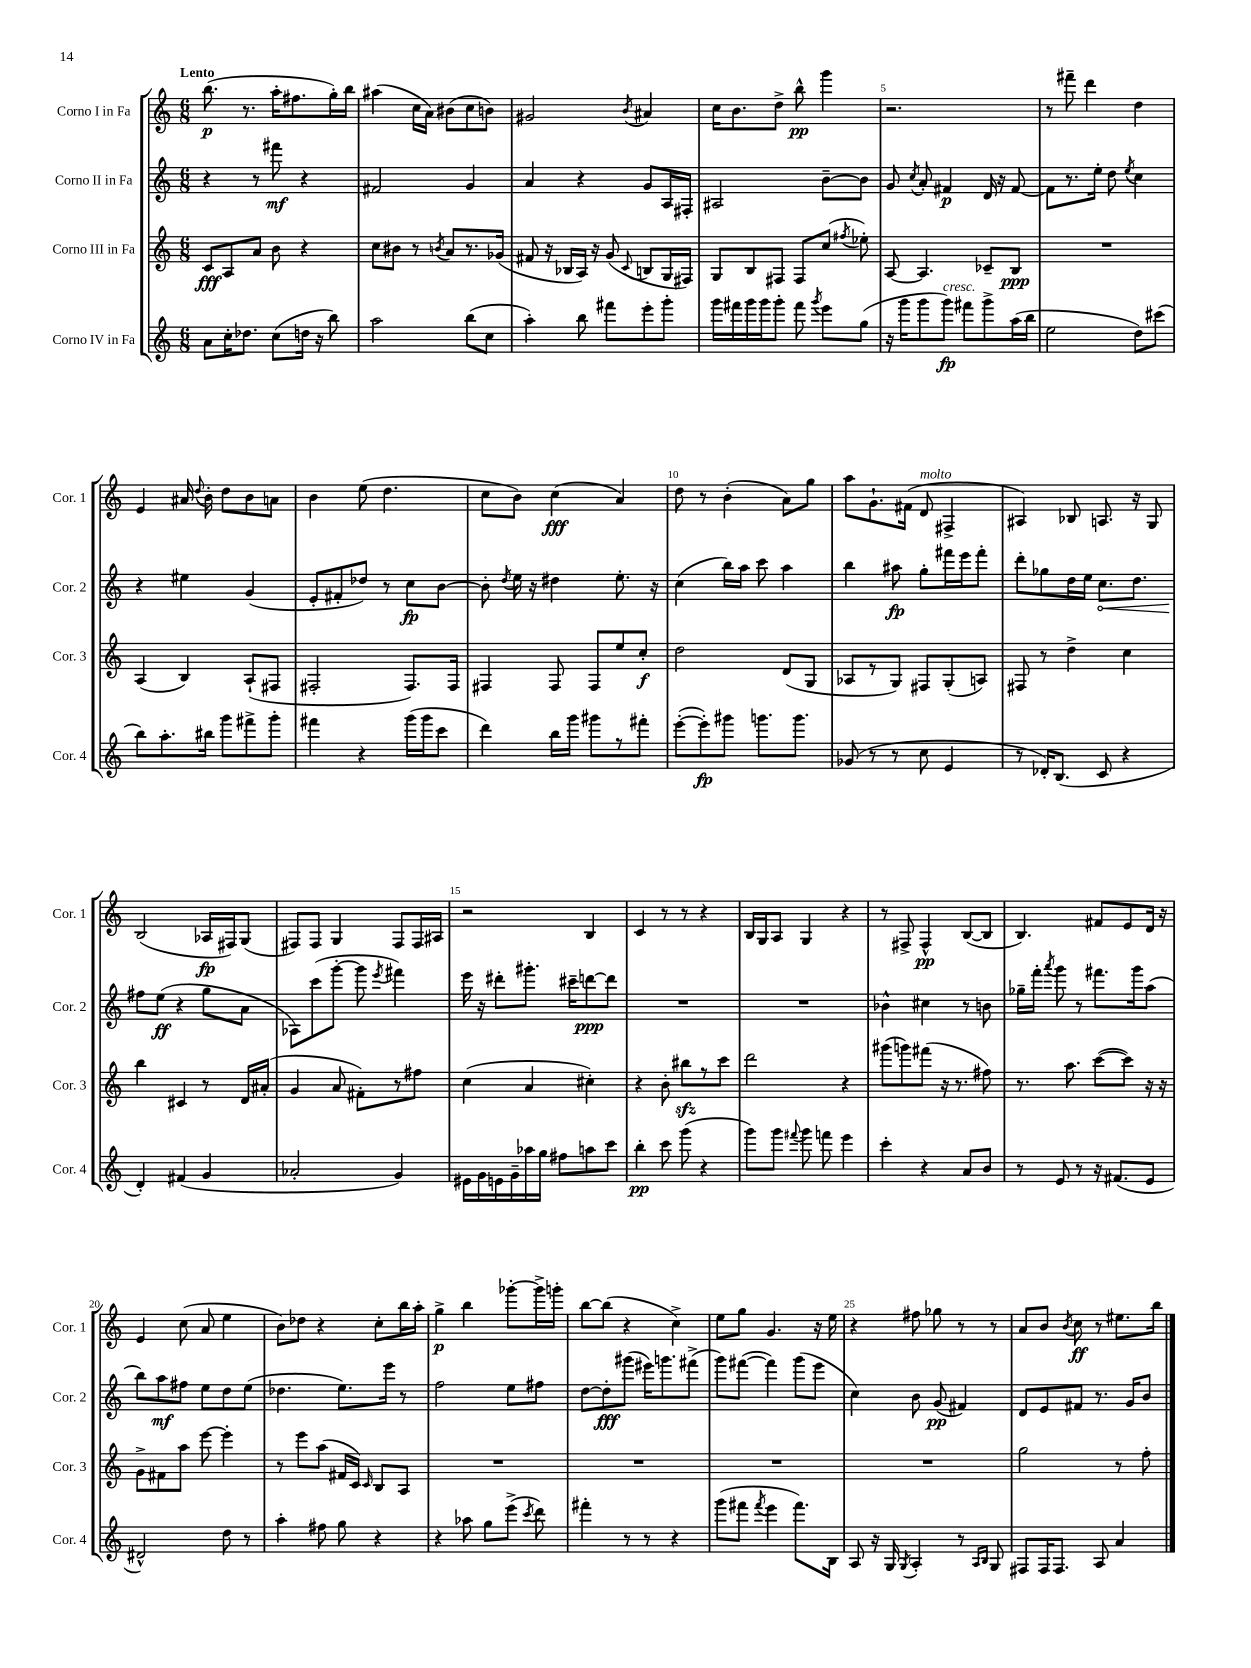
<<
\new StaffGroup <<
\new Staff = "s0" \with { instrumentName = "Corno I in Fa" shortInstrumentName = "Cor. 1" } {
    \clef treble \key c \major \numericTimeSignature \time 6/8 \tempo "Lento"
    \autoBeamOff b''8.\p( r8. a''16[-. fis''8. g''16-.) b''16] |
    ais''4( c''16[ a'16]) bis'8[( c''8 b'8]) |
    gis'2 \acciaccatura { b'8 } ais'4 |
    c''16[ b'8. d''8]-> b''8-^\pp g'''4 |
    r2. |
    r8 fis'''8-- d'''4 d''4 |
    e'4 ais'16 \appoggiatura { d''8 } b'16-. d''8[ b'8 a'8] |
    b'4 e''8( d''4. |
    c''8[ b'8]) c''4\fff( a'4) |
    d''8 r8 b'4-.( a'8[) g''8] |
    a''8[ g'8.-! fis'16]( d'8^\markup { \italic "molto" } fis4-> |
    ais4) bes8 a8. r16 g8 |
    b2( aes16[\fp fis16) g8]( |
    fis8[) fis8] g4 fis8[ fis16 ais16] |
    r2 b4 |
    c'4 r8 r8 r4 |
    b16[ g16 a8] g4 r4 |
    r8 fis8-> fis4-^\pp b8[~( b8] |
    b4.) fis'8[ e'8 d'16] r16 |
    e'4 c''8( a'8 e''4 |
    b'8[) des''8] r4 c''8[-. b''16 a''16]-. |
    g''4->\p b''4 ges'''8[~-. ges'''16-> g'''16]-. |
    b''8[~ b''8]( r4 c''4->) |
    e''8[ g''8] g'4. r16 e''16 |
    r4 fis''8 ges''8 r8 r8 |
    a'8[ b'8] \acciaccatura { b'8 } c''8\ff r8 eis''8.[ b''16] \bar "|." |
}
\new Staff = "s1" \with { instrumentName = "Corno II in Fa" shortInstrumentName = "Cor. 2" } {
    \clef treble \key c \major \numericTimeSignature \time 6/8
    \autoBeamOff r4 r8 fis'''8\mf r4 |
    fis'2 g'4 |
    a'4 r4 g'8[ a16 fis16]-. |
    ais2 b'8[~-- b'8] |
    g'8 \acciaccatura { c''8 } a'8-. fis'4\p d'16 r16 fis'8~ |
    fis'8[ r8. e''16]-. d''8 \acciaccatura { e''8 } c''4 |
    r4 eis''4 g'4( |
    e'8[-. fis'8-. des''8]) r8 c''8[\fp b'8]~ |
    b'8-. \acciaccatura { d''8 } e''16 r16 dis''4 e''8.-. r16 |
    c''4( b''16[) a''16] c'''8 a''4 |
    b''4 ais''8\fp g''8[-. fis'''16 e'''16 fis'''8]-. |
    d'''8[-. ges''8 d''16 e''16] \once \override Hairpin.circled-tip = ##t c''8.[\< d''8.] |
    fis''8[\! e''8]\ff( r4 g''8[ a'8] |
    aes8[) c'''8( g'''8]~-. g'''8 \acciaccatura { e'''8 } fis'''4) |
    e'''16 r16 dis'''8[-. gis'''8.]-. cis'''16[-- d'''8~\ppp d'''8] |
    R2. |
    R2. |
    bes'4-^ cis''4 r8 b'8 |
    ges''16[-- f'''16]-. \acciaccatura { a'''8 } g'''8 r8 fis'''8.[ g'''16 a''8]( |
    b''8[) a''8\mf fis''8] e''8[ d''8 e''8]( |
    des''4. e''8.[) e'''16] r8 |
    f''2 e''8[ fis''8] |
    d''8[~ d''8-.\fff gis'''8]( eis'''16[) g'''8. fis'''8]->( |
    g'''8[) fis'''8]~( fis'''4) g'''8[( e'''8] |
    c''4) b'8 g'8\pp( fis'4) |
    d'8[ e'8 fis'8] r8. g'16[ b'8] \bar "|." |
}
\new Staff = "s2" \with { instrumentName = "Corno III in Fa" shortInstrumentName = "Cor. 3" } {
    \clef treble \key c \major \numericTimeSignature \time 6/8
    \autoBeamOff c'8[\fff a8 a'8] b'8 r4 |
    c''8[ bis'8] r8 \acciaccatura { b'8 } a'8[ r8. ges'16]( |
    fis'8 r16 bes16[ a16]) r16 g'8( \appoggiatura { c'8 } b8[ g16 fis16]) |
    g8[ b8 fis8] fis8[ c''8]( \acciaccatura { fis''8 } ees''8-.) |
    a8~ a4. ces'8[-- b8]\ppp |
    R2. |
    a4( b4) a8[-!( fis8] |
    fis2-. fis8.[) fis16] |
    fis4 fis8 fis8[ e''8 c''8]-.\f |
    d''2 d'8[( g8] |
    aes8[ r8 g8]) fis8[ g8-.( a8]) |
    fis8 r8 d''4-> c''4 |
    b''4 cis'4 r8 d'16[ ais'16]-.( |
    g'4 a'8 fis'8[-.) r8 fis''8] |
    c''4( a'4 cis''4-.) |
    r4 b'8-. bis''8[\sfz r8 c'''8] |
    d'''2 r4 |
    gis'''8[( g'''8) fis'''8]( r16 r8. fis''8) |
    r8. a''8. c'''8[~( c'''8]) r16 r16 |
    g'8[-> fis'8 a''8] e'''8~ e'''4-. |
    r8 e'''8[ a''8]( fis'16[ c'16]) \grace { c'16 } b8[ a8] |
    R2. |
    R2. |
    R2. |
    R2. |
    g''2 r8 f''8-. \bar "|." |
}
\new Staff = "s3" \with { instrumentName = "Corno IV in Fa" shortInstrumentName = "Cor. 4" } {
    \clef treble \key c \major \numericTimeSignature \time 6/8
    \autoBeamOff a'8[ c''16-. des''8.] c''8[( d''16] r16 b''8) |
    a''2 b''8[( c''8] |
    a''4-.) b''8 fis'''8[ e'''8-. g'''8]-. |
    g'''16[ fis'''16 g'''16 g'''16 g'''8]-. fis'''8 \acciaccatura { g'''8 } e'''8[ g''8]( |
    r16 g'''16[ g'''8 g'''8]\fp^\markup { \italic "cresc." }) fis'''8[ g'''8-> a''16( b''16] |
    e''2 d''8[) cis'''8]( |
    b''8[) a''8.-. bis''16] g'''8[ fis'''8-> g'''8]-. |
    fis'''4 r4 g'''16[( g'''16 c'''8] |
    d'''4) b''16[ g'''16] gis'''8[ r8 fis'''8]-. |
    e'''8[~-.( e'''8-.\fp) gis'''8] g'''8.[ g'''8.] |
    ges'8( r8 r8 c''8 e'4 |
    r8 des'16[-.) b8.]( c'8 r4 |
    d'4-.) fis'4( g'4 |
    aes'2-. g'4) |
    eis'16[ g'16 e'16 g'16-- aes''16 g''16] fis''8[ a''8 c'''8] |
    b''4-.\pp c'''8 g'''8( r4 |
    g'''8[) g'''8] \appoggiatura { fis'''8 } g'''8 f'''8 e'''4 |
    c'''4-. r4 a'8[ b'8] |
    r8 e'8 r8 r16 fis'8.[( e'8] |
    dis'2-^) d''8 r8 |
    a''4-. fis''8 g''8 r4 |
    r4 aes''8 g''8[ e'''8]->( \acciaccatura { c'''8 } d'''8) |
    fis'''4-. r8 r8 r4 |
    g'''8[( fis'''8] \acciaccatura { fis'''8 } e'''4 fis'''8.[) b16] |
    a8 r16 g16 \acciaccatura { g8 } a4-. r8 \grace { a16[ b16] } g8 |
    fis8[ fis16 fis8.] a8 a'4 \bar "|." |
}
>>
>>
\layout { \context { \Score \override BarNumber.break-visibility = ##(#f #t #t) barNumberVisibility = #(every-nth-bar-number-visible 5) } }
